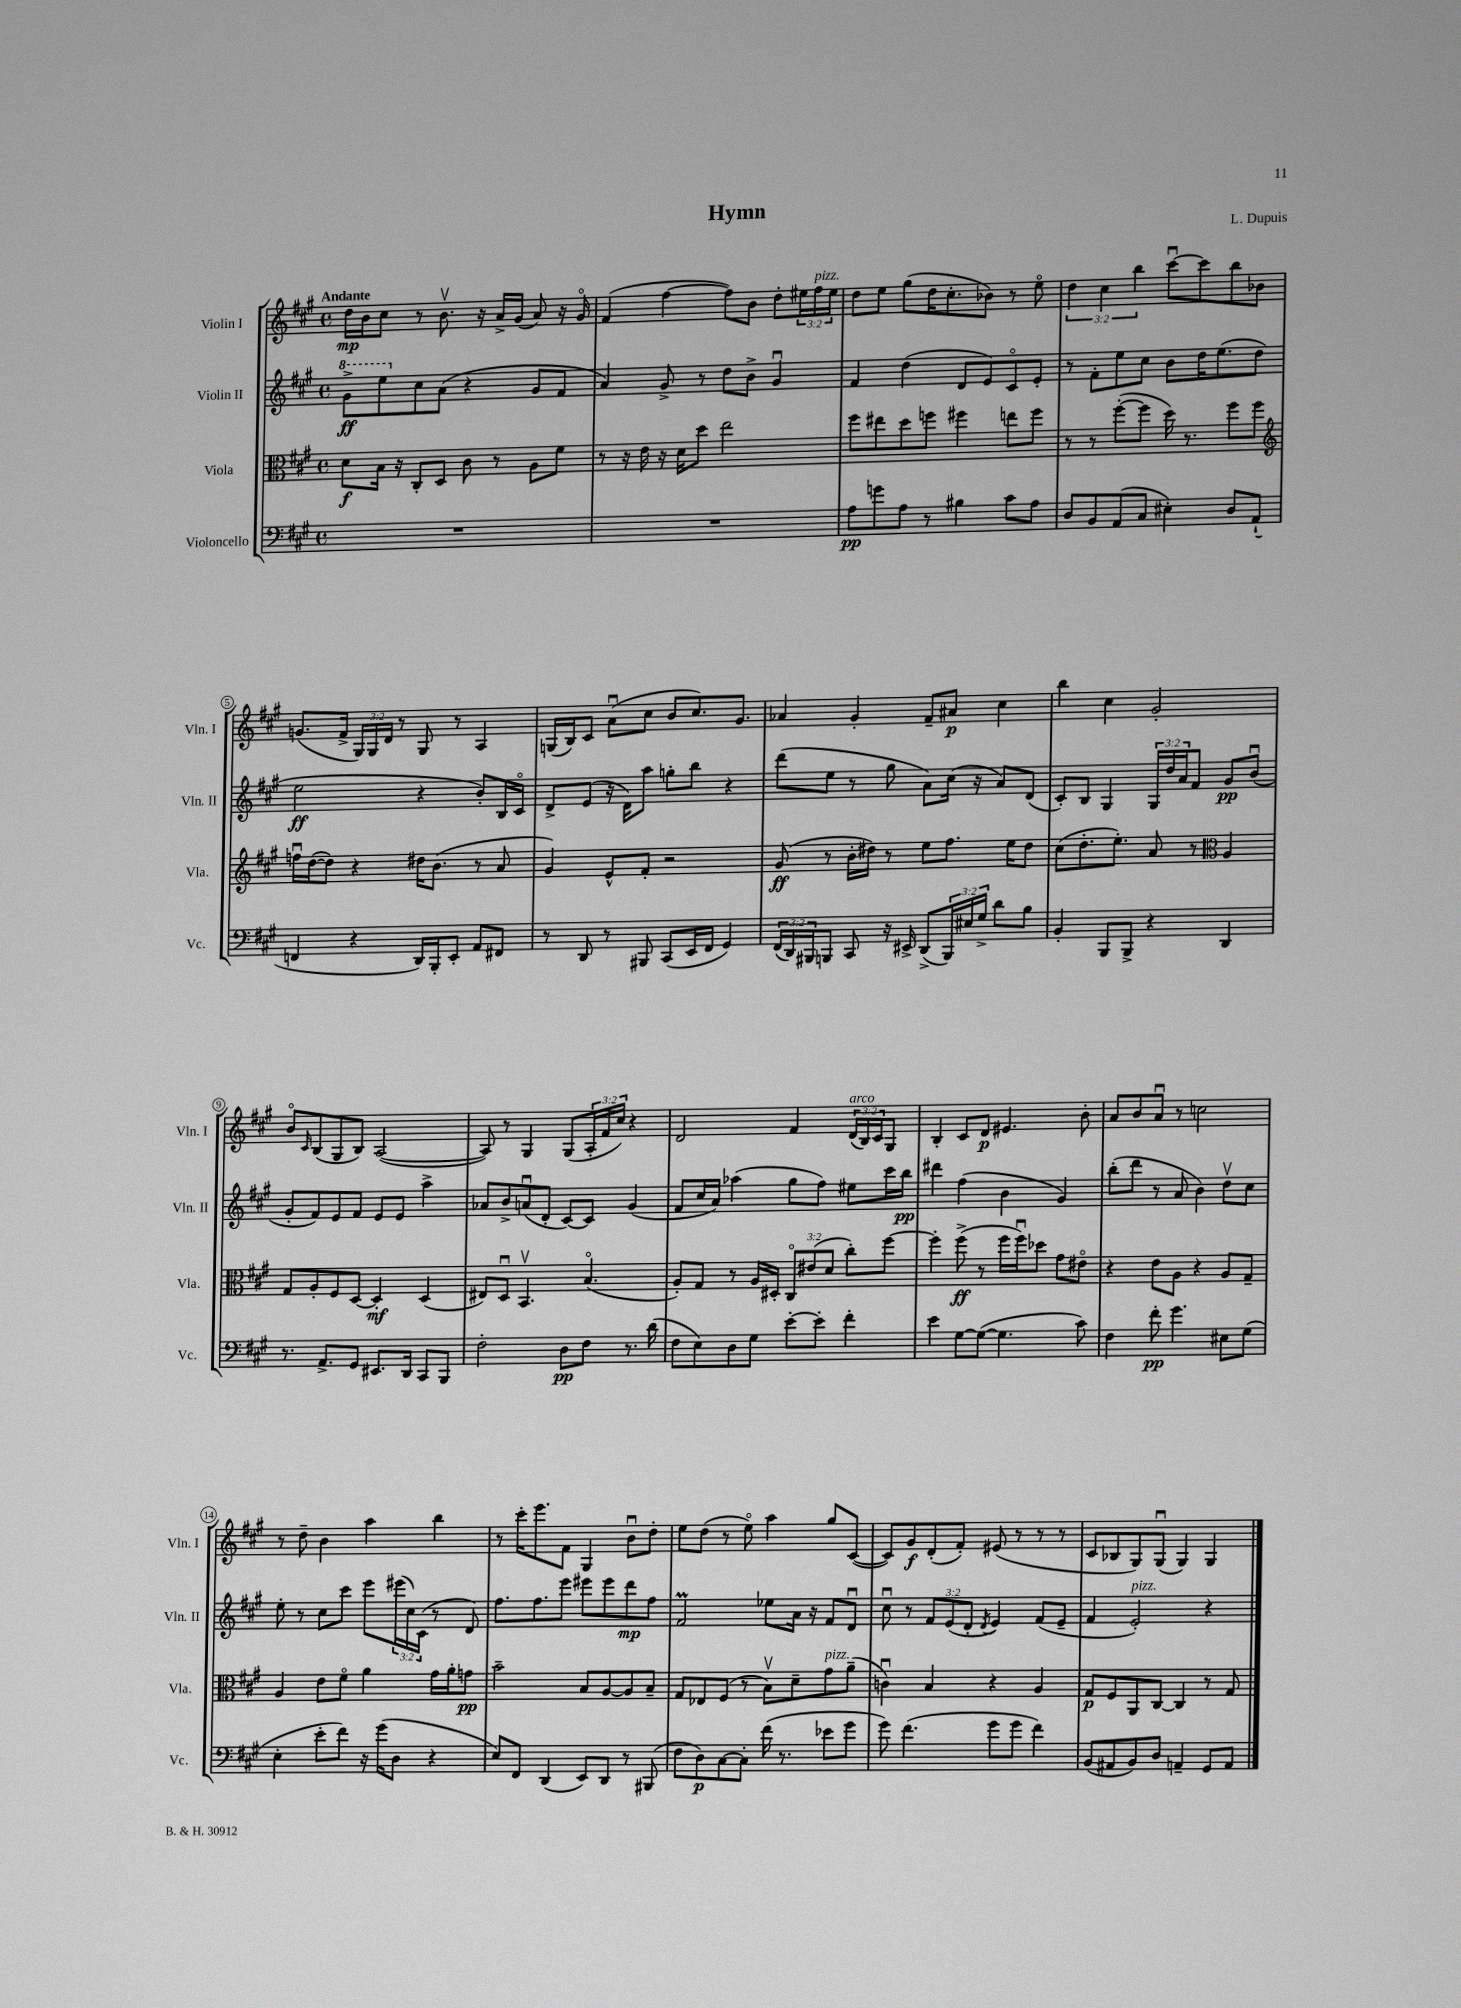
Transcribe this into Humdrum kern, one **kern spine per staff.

**kern	**dynam	**kern	**dynam	**kern	**dynam	**kern	**dynam
*part4	*part4	*part3	*part3	*part2	*part2	*part1	*part1
*staff4	*staff4	*staff3	*staff3	*staff2	*staff2	*staff1	*staff1
*I"Violoncello	*	*I"Viola	*	*I"Violin II	*	*I"Violin I	*
*I'Vc.	*	*I'Vla.	*	*I'Vln. II	*	*I'Vln. I	*
*clefF4	*	*clefC3	*	*clefG2	*	*clefG2	*
*k[f#c#g#]	*	*k[f#c#g#]	*	*k[f#c#g#]	*	*k[f#c#g#]	*
*M4/4	*	*M4/4	*	*M4/4	*	*M4/4	*
*met(c)	*	*met(c)	*	*met(c)	*	*met(c)	*
*	*	*	*	*8va	*	*	*
=1	=1	=1	=1	=1	=1	=1	=1
!	!	!	!	!	!	!LO:TX:a:B:t=Andante	!
1r	.	8d\L	f	8gg#^\L	ff	16dd\LL	mp
.	.	.	.	.	.	16b\J	.
.	.	16B\Jk	.	8eee\	.	8cc#\J	.
.	.	16r	.	.	.	.	.
*	*	*	*	*X8va	*	*	*
.	.	8C#'/L	.	8cc#\	.	8r	.
.	.	8D/J	.	(8a\J	.	8.bv\	.
.	.	8c#\	.	4r	.	.	.
.	.	.	.	.	.	16r	.
.	.	8r	.	.	.	16a^/LL	.
.	.	.	.	.	.	(16g#/JJ	.
.	.	8A\L	.	8g#/L	.	8a/)	.
.	.	8f#\J	.	8f#/J	.	16r	.
.	.	.	.	.	.	16g#/	.
=2	=2	=2	=2	=2	=2	=2	=2
1r	.	8r	.	4a/)	.	(4f#/	.
.	.	16r	.	.	.	.	.
.	.	16e\	.	.	.	.	.
.	.	16r	.	8g#^/	.	[4ff#\	.
.	.	16d\KL	.	.	.	.	.
.	.	8dd\J	.	8r	.	.	.
.	.	2ee\	.	8dd\L	.	8ff#\L])	.
.	.	.	.	8b^\J	.	8b\J	.
.	.	.	.	4g#u/	.	8dd'\L	.
.	.	.	.	.	.	24ee#X\L	.
!	!	!	!	!	!	!LO:TX:a:i:t=pizz.	!
.	.	.	.	.	.	24ff#\	.
.	.	.	.	.	.	24ee#\JJ	.
=3	=3	=3	=3	=3	=3	=3	=3
8A\L	pp	8ff#\L	.	4f#/	.	8dd\L	.
8gn\	.	8ee#X\	.	.	.	8ee\J	.
8A\J	.	8dd\	.	(4dd\	.	(8gg#\L	.
8r	.	8ffn\J	.	.	.	16dd\K	.
.	.	.	.	.	.	8.cc#'\	.
4B#X\	.	4ff#X\	.	8d/L	.	.	.
.	.	.	.	8e/)	.	8b-X\J)	.
8c#\L	.	8een\L	.	8c#/	.	8r	.
8A\J	.	8ff#\J	.	8e'/J	.	8ee\	.
=4	=4	=4	=4	=4	=4	=4	=4
8D/L	.	8r	.	8r	.	6dd\	.
8BB/	.	8r	.	8f#'\L	.	.	.
.	.	.	.	.	.	6cc#\	.
(8AA/	.	([8ff#'\L	.	8ee\	.	.	.
.	.	.	.	.	.	6bb\	.
8C#/J	.	8ff#\J]	.	8cc#\J	.	.	.
4E#X'\)	.	16dd\)	.	8b\L	.	[8ccc#u\L	.
.	.	8.r	.	.	.	.	.
.	.	.	.	16dd\K	.	8ccc#\]	.
.	.	.	.	(8.ee\	.	.	.
8D/L	.	8ff#\L	.	.	.	8bb\	.
(8AA`/J	.	8ff#\J	.	8dd\J	.	8b-X\J	.
!!LO:LB:g=z
=5	=5	=5	=5	=5	=5	=5	=5
*	*	*clefG2	*	*	*	*	*
4FFn/	.	16ffnu\LL	.	2ee\	ff	(8.gn/L	.
.	.	([16dd\J	.	.	.	.	.
.	.	8dd\J])	.	.	.	.	.
.	.	.	.	.	.	16f#^/Jk	.
4r	.	4r	.	.	.	24G#/LL)	.
.	.	.	.	.	.	24G#/	.
.	.	.	.	.	.	24d/JJ	.
.	.	.	.	.	.	8r	.
16DD/LL)	.	16dd#X\KL	.	4r	.	8G#/	.
16BBB'/J	.	(8.b\J	.	.	.	.	.
8EE'/J	.	.	.	.	.	8r	.
8AA/L	.	8r	.	8b'/L)	.	4A/	.
8FF#X/J	.	8a/	.	16B/L	.	.	.
.	.	.	.	16c#/JJ	.	.	.
=6	=6	=6	=6	=6	=6	=6	=6
8r	.	4g#/)	.	8d^/L	.	(16Gn/LL	.
.	.	.	.	.	.	16B/J)	.
8DD/	.	.	.	(8e/J	.	8c#/J	.
8r	.	8e^^/L	.	16r	.	(8au\L	.
.	.	.	.	16d\KL)	.	.	.
8BBB#X/	.	8f#'/J	.	8aa\J	.	8cc#\J	.
(8CC#/L	.	2r	.	8ggn'\L	.	8b/L	.
16EE/L	.	.	.	8bb\J	.	8.cc#/)	.
16FF#/JJ	.	.	.	.	.	.	.
4GG#/)	.	.	.	4r	.	.	.
.	.	.	.	.	.	8.g#/J	.
=7	=7	=7	=7	=7	=7	=7	=7
(24FF#/LL	.	(8g#/	ff	(8ddd\L	.	4a-X/	.
24DD/)	.	.	.	.	.	.	.
24BBB#X/J	.	.	.	.	.	.	.
8BBBn/J	.	8r	.	8ee\J	.	.	.
8CC#/	.	16b'\LL	.	8r	.	4g#'/	.
.	.	16dd#X\JJ)	.	.	.	.	.
16r	.	8r	.	8gg#\	.	.	.
16EE#X^/	.	.	.	.	.	.	.
(8DD^/L	.	8ee\L	.	8a\L)	.	8f#~/L	.
24BBB/L)	.	8.ff#\J	.	(16cc#\Jk	.	8a#X/J	p
24E#X/	.	.	.	.	.	.	.
.	.	.	.	16r	.	.	.
24G#^/JJ	.	.	.	.	.	.	.
8d\L	.	.	.	8a/L)	.	4cc#\	.
.	.	16ee\KL	.	.	.	.	.
8B\J	.	8dd#\J	.	(8d/J	.	.	.
=8	=8	=8	=8	=8	=8	=8	=8
4BB'/	.	(8cc#\L	.	8c#'/L)	.	4bb\	.
.	.	8.dd'\	.	8B/J	.	.	.
8BBB/L	.	.	.	4G#/	.	4cc#\	.
.	.	8.ee'\J)	.	.	.	.	.
8BBB^/J	.	.	.	.	.	.	.
4r	.	8a/	.	24G#/LL	.	2g#'/	.
.	.	.	.	24dd/	.	.	.
.	.	.	.	24a/J	.	.	.
.	.	8r	.	8f#/J	.	.	.
*	*	*clefC3	*	*	*	*	*
4DD/	.	4A/	.	8g#/L	pp	.	.
.	.	.	.	(8bu/J	.	.	.
!!LO:LB:g=z
=9	=9	=9	=9	=9	=9	=9	=9
8.r	.	8G#/L	.	8g#'/L	.	8b/L	.
.	.	.	.	.	.	16qqc#/	.
.	.	8A'/	.	8f#/)	.	(8B/	.
8.AA^/L	.	.	.	.	.	.	.
.	.	8F#/	.	8e/	.	8G#/	.
8GG#/J	.	[8D/J	.	8f#/J	.	8B/J)	.
8.EE#X/L	.	4D'/]	mf	8e/L	.	([2A/	.
.	.	.	.	8e/J	.	.	.
16DD/Jk	.	.	.	.	.	.	.
8CC#/L	.	(4D/	.	4aa^\	.	.	.
8BBB/J	.	.	.	.	.	.	.
=10	=10	=10	=10	=10	=10	=10	=10
2F#'\	.	8E#X/L)	.	8a-X/L	.	8A/])	.
.	.	8Du/J	.	8b^/	.	8r	.
.	.	4.BBv/	.	(8anu/	.	4G#/	.
.	.	.	.	8d'/J	.	.	.
8D\L	pp	.	.	[8c#/L)	.	(8G#/L	.
8F#\J	.	(4.B/	.	8c#/J]	.	24A'/L	.
.	.	.	.	.	.	24f#/	.
.	.	.	.	.	.	24cc#/JJ)	.
8.r	.	.	.	(4g#/	.	4r	.
(16d\	.	.	.	.	.	.	.
=11	=11	=11	=11	=11	=11	=11	=11
8F#\L	.	8A'/L)	.	8f#/L	.	2d/	.
8E\)	.	8G#/J	.	16cc#/L	.	.	.
.	.	.	.	16a/JJ)	.	.	.
8D\	.	8r	.	(4aa-X\	.	.	.
8G#\J	.	16A/LL	.	.	.	.	.
.	.	16D#X'/JJ	.	.	.	.	.
[8e'\L	.	12C#/L	.	8gg#\L	.	4f#/	.
.	.	(12e#X/	.	.	.	.	.
8e'\J]	.	.	.	8ff#\J)	.	.	.
.	.	12d/J	.	.	.	.	.
!	!	!	!	!	!	!LO:TX:a:i:t=arco	!
4f#'\	.	8cc#'\L)	.	8ee#X\L	.	(24d/LL	.
.	.	.	.	.	.	24B/)	.
.	.	.	.	.	.	24c#/J	.
.	.	[8ff#\J	.	16ccc#\L	.	8G#/J	.
.	.	.	.	16bb\JJ	pp	.	.
=12	=12	=12	=12	=12	=12	=12	=12
4e\	.	4ff#'\]	.	4ddd#X\	.	4B'/	.
[8G#\L	.	(8ff#^\	ff	(4ff#\	.	8c#/L	.
(8G#\J_	.	8r	.	.	.	8d/J	p
4.G#\]	.	16ff#\LL	.	4b\	.	4.e#X/	.
.	.	16ff#u\J)	.	.	.	.	.
.	.	8dd-X\J	.	.	.	.	.
.	.	8g#\L	.	4g#/)	.	.	.
8c#\)	.	8e#X\J	.	.	.	8b'\	.
=13	=13	=13	=13	=13	=13	=13	=13
4F#\	.	4r	.	(8bb'\L	.	8a/L	.
.	.	.	.	8ddd\J	.	8b/	.
8f#'\	pp	8e\L	.	8r	.	8au/J	.
4.g#\	.	8A\J	.	8a/	.	8r	.
.	.	4r	.	4b\)	.	2ccn\	.
8E#X\L	.	8A/L	.	8ddv\L	.	.	.
(8G#\J	.	8G#~/J	.	8cc#\J	.	.	.
!!LO:LB:g=z
=14	=14	=14	=14	=14	=14	=14	=14
4E'\	.	4A/	.	8ee'\	.	8r	.
.	.	.	.	8r	.	8dd~\	.
8e'\L	.	8e\L	.	8cc#\L	.	4b\	.
8f#\J)	.	8f#\J	.	8ccc#\J	.	.	.
16r	.	4a\	.	8eee\L	.	4aa\	.
(16g#\KL	.	.	.	.	.	.	.
8D\J	.	.	.	(24eee#X\L	.	.	.
.	.	.	.	24cc#\)	.	.	.
.	.	.	.	(24c#\JJ	.	.	.
4r	.	16g#\LL	.	8r	.	4bb\	.
.	.	16a'\J	.	.	.	.	.
.	.	8gn\J	pp	8d/)	.	.	.
=15	=15	=15	=15	=15	=15	=15	=15
8E/L)	.	2b~\	.	8.ff#\L	.	8r	.
8FF#/J	.	.	.	.	.	16ccc#'\KL	.
.	.	.	.	8.ff#\	.	8.eee\	.
(4DD/	.	.	.	.	.	.	.
.	.	.	.	8eee\J	.	8f#\J	.
8EE/L)	.	8B/L	.	8eee#X\L	.	4G#/	.
8DD/J	.	[8A/	.	8eee#\	.	.	.
8r	.	8A/]	.	8ddd\	mp	8bu\L	.
(8BBB#X/	.	8B~/J	.	8ff#\J	.	8dd'\J	.
=16	=16	=16	=16	=16	=16	=16	=16
8F#\L	.	8G#/L	.	2f#M/	.	8ee\L	.
8D\)	p	8E-X/	.	.	.	(8dd\J	.
[8C#\	.	(8F#/J	.	.	.	8r	.
8C#'\J]	.	8r	.	.	.	8ee\)	.
(16f#\	.	8Bv\L)	.	8ee-X\L	.	4aa\	.
8.r	.	.	.	.	.	.	.
.	.	8d~\	.	16a\Jk	.	.	.
.	.	.	.	16r	.	.	.
!	!	!LO:TX:a:i:t=pizz.	!	!	!	!	!
8e-X\L	.	8g#\	.	8f#/L	.	8gg#/L	.
8g#\J	.	(8a~\J	.	8du/J	.	([8c#/J	.
=17	=17	=17	=17	=17	=17	=17	=17
8g#\)	.	4cnu\)	.	8cc#u\	.	8c#/L])	.
(4.f#\	.	.	.	8r	.	8g#/	f
.	.	4B/	.	12f#/L	.	(8d'/	.
.	.	.	.	(12e/	.	.	.
.	.	.	.	.	.	8f#'/J)	.
.	.	.	.	12d'/J	.	.	.
.	.	.	.	8qd/	.	.	.
8g#\L	.	4r	.	4e/)	.	(8e#X/	.
8g#\J	.	.	.	.	.	8r	.
4f#\)	.	4A/	.	(8f#/L	.	8r	.
.	.	.	.	8e~/J	.	8r	.
=18	=18	=18	=18	=18	=18	=18	=18
(8BB/L	.	8G#/L	p	4f#/	.	8c#/L	.
8AA#X/	.	8F#/	.	.	.	8B-X/	.
!	!	!	!	!LO:TX:a:i:t=pizz.	!	!	!
8BB/)	.	8AA/	.	2e'/)	.	8G#/)	.
8D/J	.	[8C#/J	.	.	.	(8G#u/J	.
4AAn~/	.	4C#/]	.	.	.	4G#/)	.
8GG#/L	.	8r	.	4r	.	4G#/	.
8AA/J	.	8G#/	.	.	.	.	.
==	==	==	==	==	==	==	==
*-	*-	*-	*-	*-	*-	*-	*-
